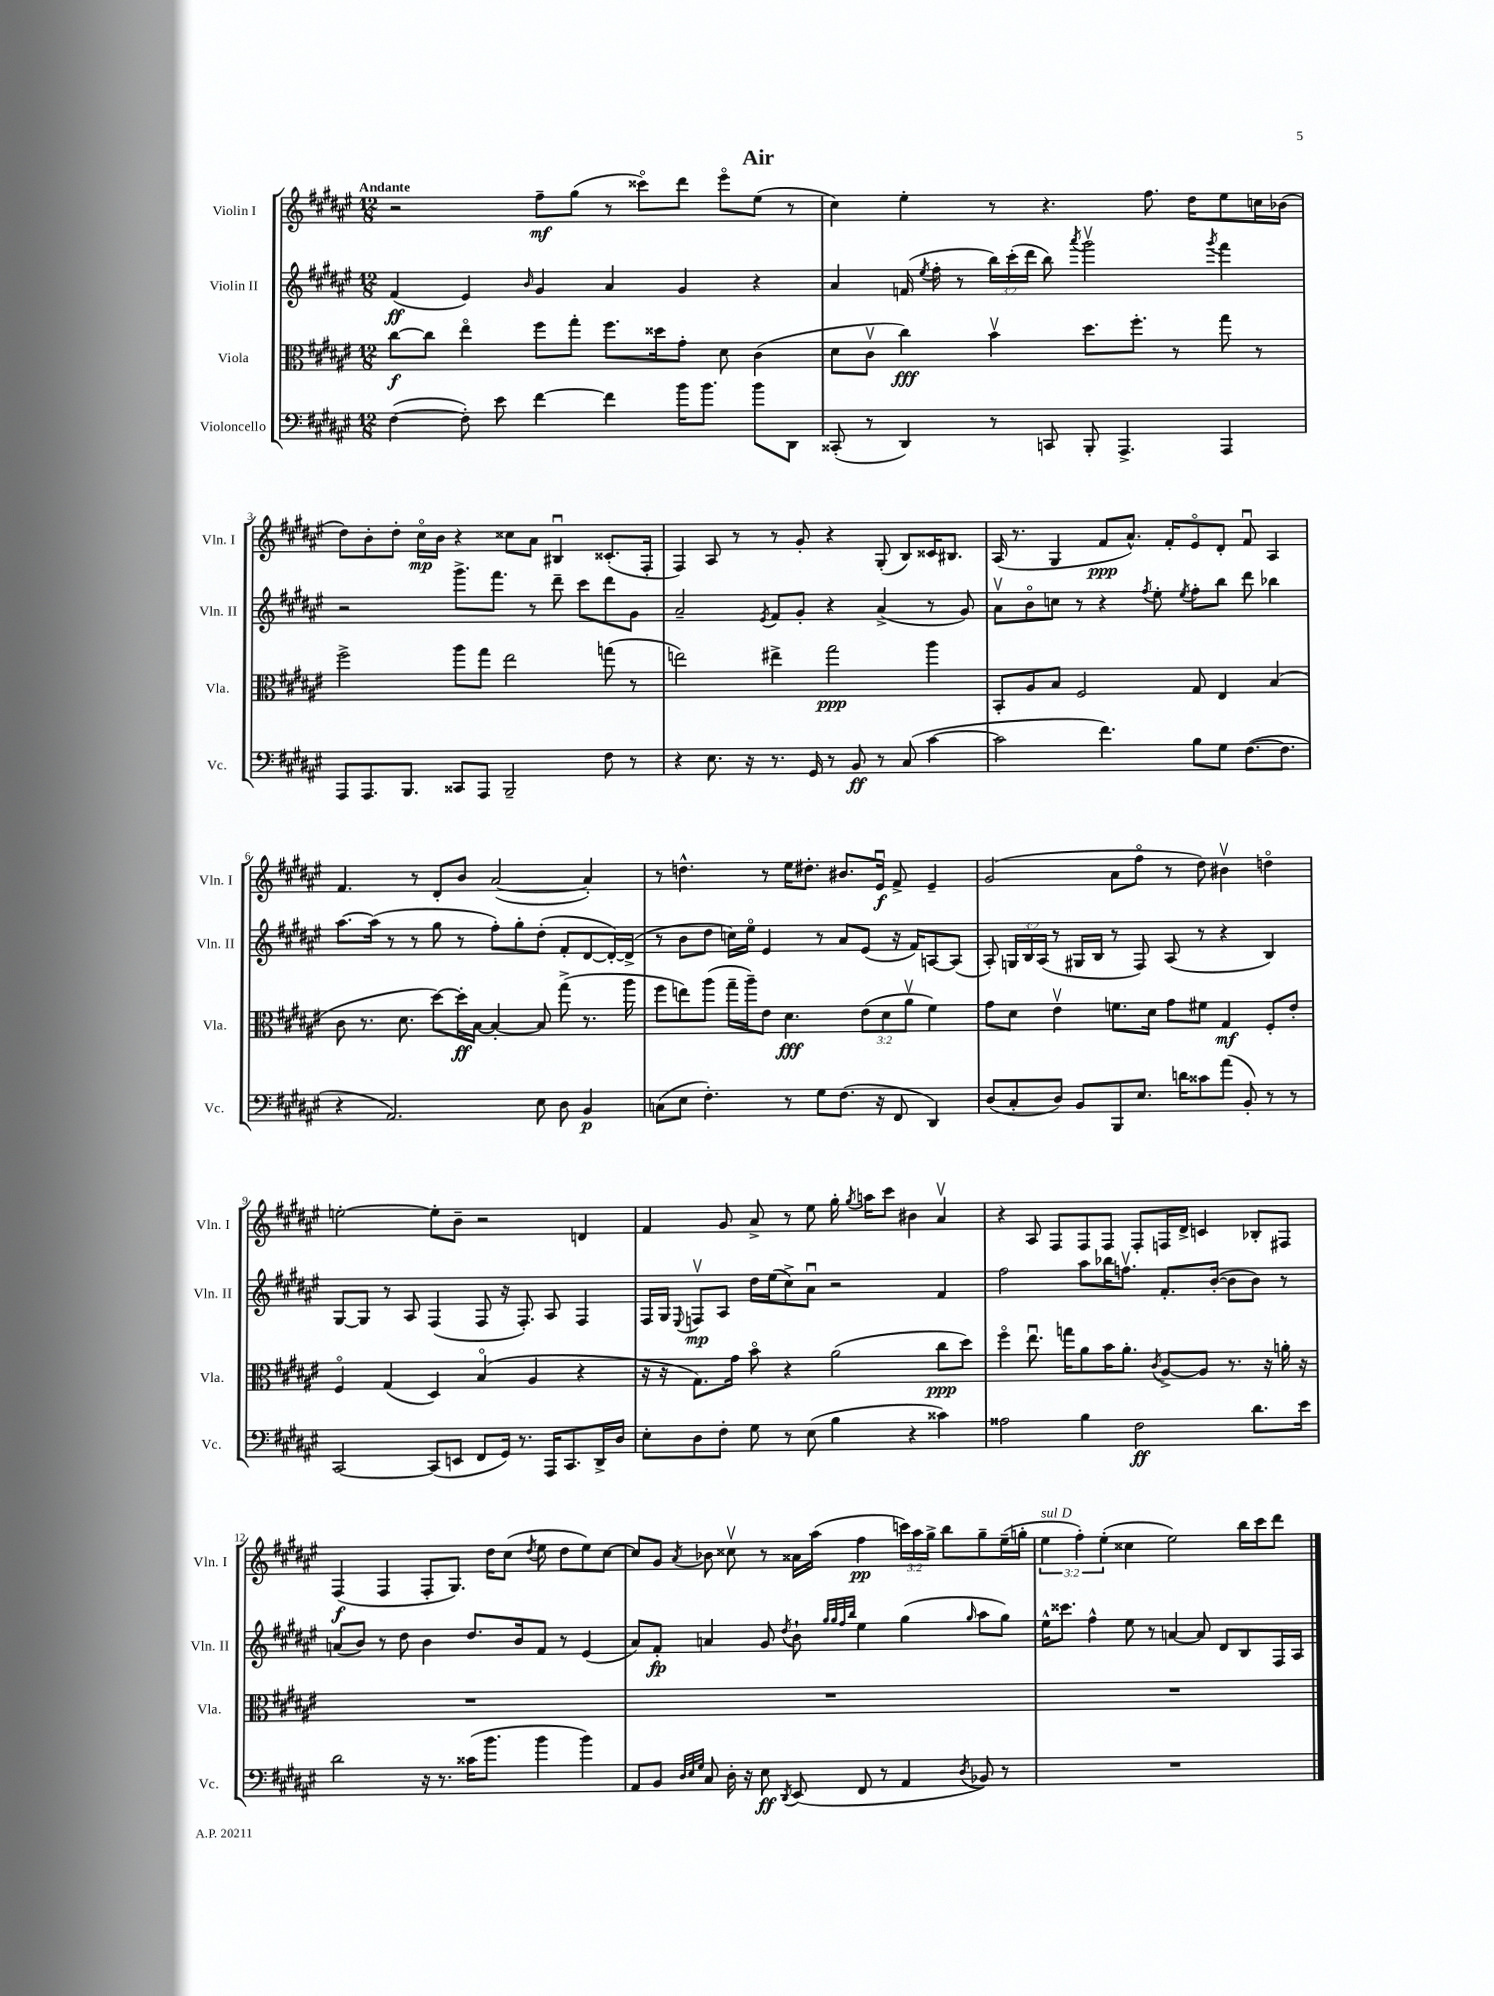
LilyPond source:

\header { title = "Air" }
<<
\new StaffGroup <<
\new Staff = "s0" \with { instrumentName = "Violin I" shortInstrumentName = "Vln. I" } {
    \clef treble \key fis \major \numericTimeSignature \time 12/8 \override Staff.TupletNumber.text = #tuplet-number::calc-fraction-text \tempo "Andante"
    \autoBeamOff r2 fis''8[--\mf gis''8]( r8 cisis'''8[\flageolet) dis'''8] eis'''8[\flageolet eis''8]( r8 |
    cis''4) eis''4-. r8 r4. fis''8. dis''16[ eis''8 c''16 bes'16]( |
    dis''8[) b'8-. dis''8]-. cis''16[\flageolet\mp b'16] r4 cisis''8[ ais'8] bis4\downbow cisis'8.[-.( fis16]-. |
    fis4) ais8 r8 r8 gis'8-. r4 gis8-.( b8[) cisis'16 bis8.] |
    ais16( r8. gis4 fis'8[\ppp ais'8.]-^) fis'16[-. eis'8\flageolet dis'8]-. fis'8\downbow ais4 |
    fis'4. r8 dis'8[-. b'8] ais'2~( ais'4-.) |
    r8 d''4.-^ r8 eis''16[ dis''8.]-. bis'8.[ eis'16]\downbow\f fis'8-> eis'4-- |
    gis'2( ais'8[ fis''8]\flageolet r8 dis''8) bis'4\upbow d''4\flageolet |
    e''2~-. e''8[-. b'8]-- r2 d'4 |
    fis'4 gis'8 ais'8-> r8 eis''8 gis''16-. \acciaccatura { gis''8 } a''16[ cis'''8] bis'4 ais'4\upbow |
    r4 ais8 fis8[ fis8 fis8] fis8[-. f16 dis'16]-> c'4 bes8[-. fis8] |
    fis4\f( fis4 fis8[-. gis8.]) dis''16[ cis''8]( \acciaccatura { dis''8 } eis''8 dis''8[ eis''8) cis''8]~ |
    cis''8[ gis'8] \acciaccatura { ais'8 } bes'8 cisis''8\upbow r8 aisis'16[ ais''16]( fis''4\pp \tuplet 3/2 { c'''16[) ais''16 gis''16]-> } b''8[ gis''8-- eis''16--( g''16]-. |
    \tuplet 3/2 { eis''4^\markup { \italic "sul D" } fis''4-.) eis''4-.( } cisis''4 eis''2) b''16[ cis'''16 dis'''8] \bar "|." |
}
\new Staff = "s1" \with { instrumentName = "Violin II" shortInstrumentName = "Vln. II" } {
    \clef treble \key fis \major \numericTimeSignature \time 12/8 \override Staff.TupletNumber.text = #tuplet-number::calc-fraction-text
    \autoBeamOff fis'4\ff( eis'4) \grace { b'16 } gis'4 ais'4 gis'4 r4 |
    ais'4 f'16( \acciaccatura { eis''8 } fis''16-. r8 \tuplet 3/2 { b''16[) cis'''16-.( dis'''16] } b''8) \acciaccatura { ais'''8 } gis'''2\upbow \acciaccatura { gis'''8 } fis'''4 |
    r2 gis'''8.[-> fis'''8.] r8 dis'''8-- cis'''8[ dis'''8 gis'8] |
    ais'2-- \acciaccatura { eis'8 } fis'8[ gis'8]-. r4 ais'4->( r8 gis'8) |
    ais'8[\upbow b'8\flageolet c''8] r8 r4 \acciaccatura { fis''8 } eis''8-. \acciaccatura { eis''8 } fis''8[-. b''8] dis'''8 bes''4 |
    ais''8.[~ ais''16]( r8 r8 gis''8 r8 fis''8[-.) gis''8-. dis''8]-.( fis'8[-. dis'8~ dis'16~-.) dis'16]->( |
    r8 b'8[ dis''8] c''16[) eis''16]\flageolet eis'4 r8 ais'8[ eis'8]( r16 fis'16[) a8~ a8]( |
    ais8-.) \tuplet 3/2 { g16[ b16 ais16]( } r8 gis16[ b16] r8 fis8) ais8( r8 r4 b4) |
    gis8[~ gis8] r8 ais8 fis4( fis8 r16 fis8.-.) ais8 fis4 |
    fis16[ gis16] \appoggiatura { eis8 } f8[\upbow\mp ais8] dis''16[ eis''16( cis''8->) ais'8]\downbow r2 fis'4 |
    fis''2 ais''8[ bes''16 f''8.]\upbow fis'8.[-. b'16]~-.( b'8[ b'8]) r8 |
    a'8[( b'8]) r8 dis''8 b'4 dis''8.[ b'16 fis'8] r8 eis'4( |
    ais'8[) fis'8]-.\fp a'4 gis'8 \acciaccatura { dis''8 } b'8-! \grace { gis''32[ gis''32 fis''32 b''32] } eis''4 gis''4( \grace { gis''16 } ais''8[ gis''8]) |
    eis''16[-^ cisis'''8.] fis''4-^ eis''8 r8 a'4~ a'8 dis'8[ b8 fis16 ais16] \bar "|." |
}
\new Staff = "s2" \with { instrumentName = "Viola" shortInstrumentName = "Vla." } {
    \clef alto \key fis \major \numericTimeSignature \time 12/8 \override Staff.TupletNumber.text = #tuplet-number::calc-fraction-text
    \autoBeamOff cis''8[~\f cis''8] eis''4\flageolet fis''8[ gis''8]-. fis''8.[ disis''16 gis'8]-. dis'8 cis'4( |
    dis'8[ cis'8]\upbow cis''4\fff) b'4\upbow dis''8.[ fis''8.]-. r8 gis''8 r8 |
    fis''2-> ais''8[ gis''8] eis''2 g''8( r8 |
    e''2) eis''4-> gis''2\ppp ais''4 |
    b,8[-. ais8 b8] fis2 gis8 eis4 b4( |
    cis'8 r8. dis'8. dis''8[~) dis''16-.\ff b16]~ b4~-. b8 gis''8->( r8. ais''16 |
    fis''8[ e''8) ais''8]( gis''16[-- ais''16--) eis'8] dis'4.\fff \tuplet 3/2 { eis'8[( dis'8 ais'8]\upbow } fis'4) |
    gis'8[ dis'8] eis'4\upbow f'8.[ dis'16] gis'8[ fis'8] gis4\mf fis8[-. eis'8]-. |
    fis4\flageolet gis4( dis4) b4\flageolet( ais4 r4 |
    r16 r16 gis8.[) gis'16] b'8\flageolet r4 ais'2( cis''8[\ppp dis''8]) |
    fis''4\flageolet eis''8.\downbow g''16[ ais'8 b'16 ais'8.]-. \acciaccatura { cis'8 } ais8[~-> ais8] r8. r16 a'16-. r16 |
    R1. |
    R1. |
    R1. \bar "|." |
}
\new Staff = "s3" \with { instrumentName = "Violoncello" shortInstrumentName = "Vc." } {
    \clef bass \key fis \major \numericTimeSignature \time 12/8
    \autoBeamOff fis4~( fis8-.) eis'8 fis'4~ fis'4 b'16[ b'8.] b'8[ dis,8] |
    cisis,8-.( r8 dis,4) r8 c,8 b,,8-. ais,,4.-> ais,,4 |
    ais,,8[ ais,,8. b,,8.] cisis,8[ ais,,8] b,,2-- fis8 r8 |
    r4 eis8. r16 r8. gis,16 r8 b,8\ff r8 cis8( cis'4~ |
    cis'2 fis'4.) b8[ gis8] fis8.[~( fis8.] |
    r4 ais,2.) eis8 dis8 b,4\p |
    c8[( eis8] fis4.-.) r8 gis8[ fis8.]( r16 fis,8 dis,4) |
    dis8[( cis8-. dis8]) b,8[ b,,8 eis8.] d'16[ cisis'8 ais'8]( b,8-.) r8 r8 |
    cis,2~ cis,8[( e,8] fis,8[ gis,16]) r8. ais,,16[ cis,8. dis,16-> dis16] |
    eis8[-. dis8 fis8]-. gis8 r8 eis8( b4 r4 cisis'4) |
    aisis2 b4 fis2\ff dis'8.[ eis'16] |
    dis'2 r16 r8. cisis'16[( b'8.] b'4 b'4) |
    ais,8[ b,8] \grace { dis32[ eis32 gis32] } cis8 dis16-. r16 eis8\ff \acciaccatura { dis,8 } eis,8( fis,8 r8 ais,4 \acciaccatura { dis8 } bes,8) r8 |
    R1. \bar "|." |
}
>>
>>
